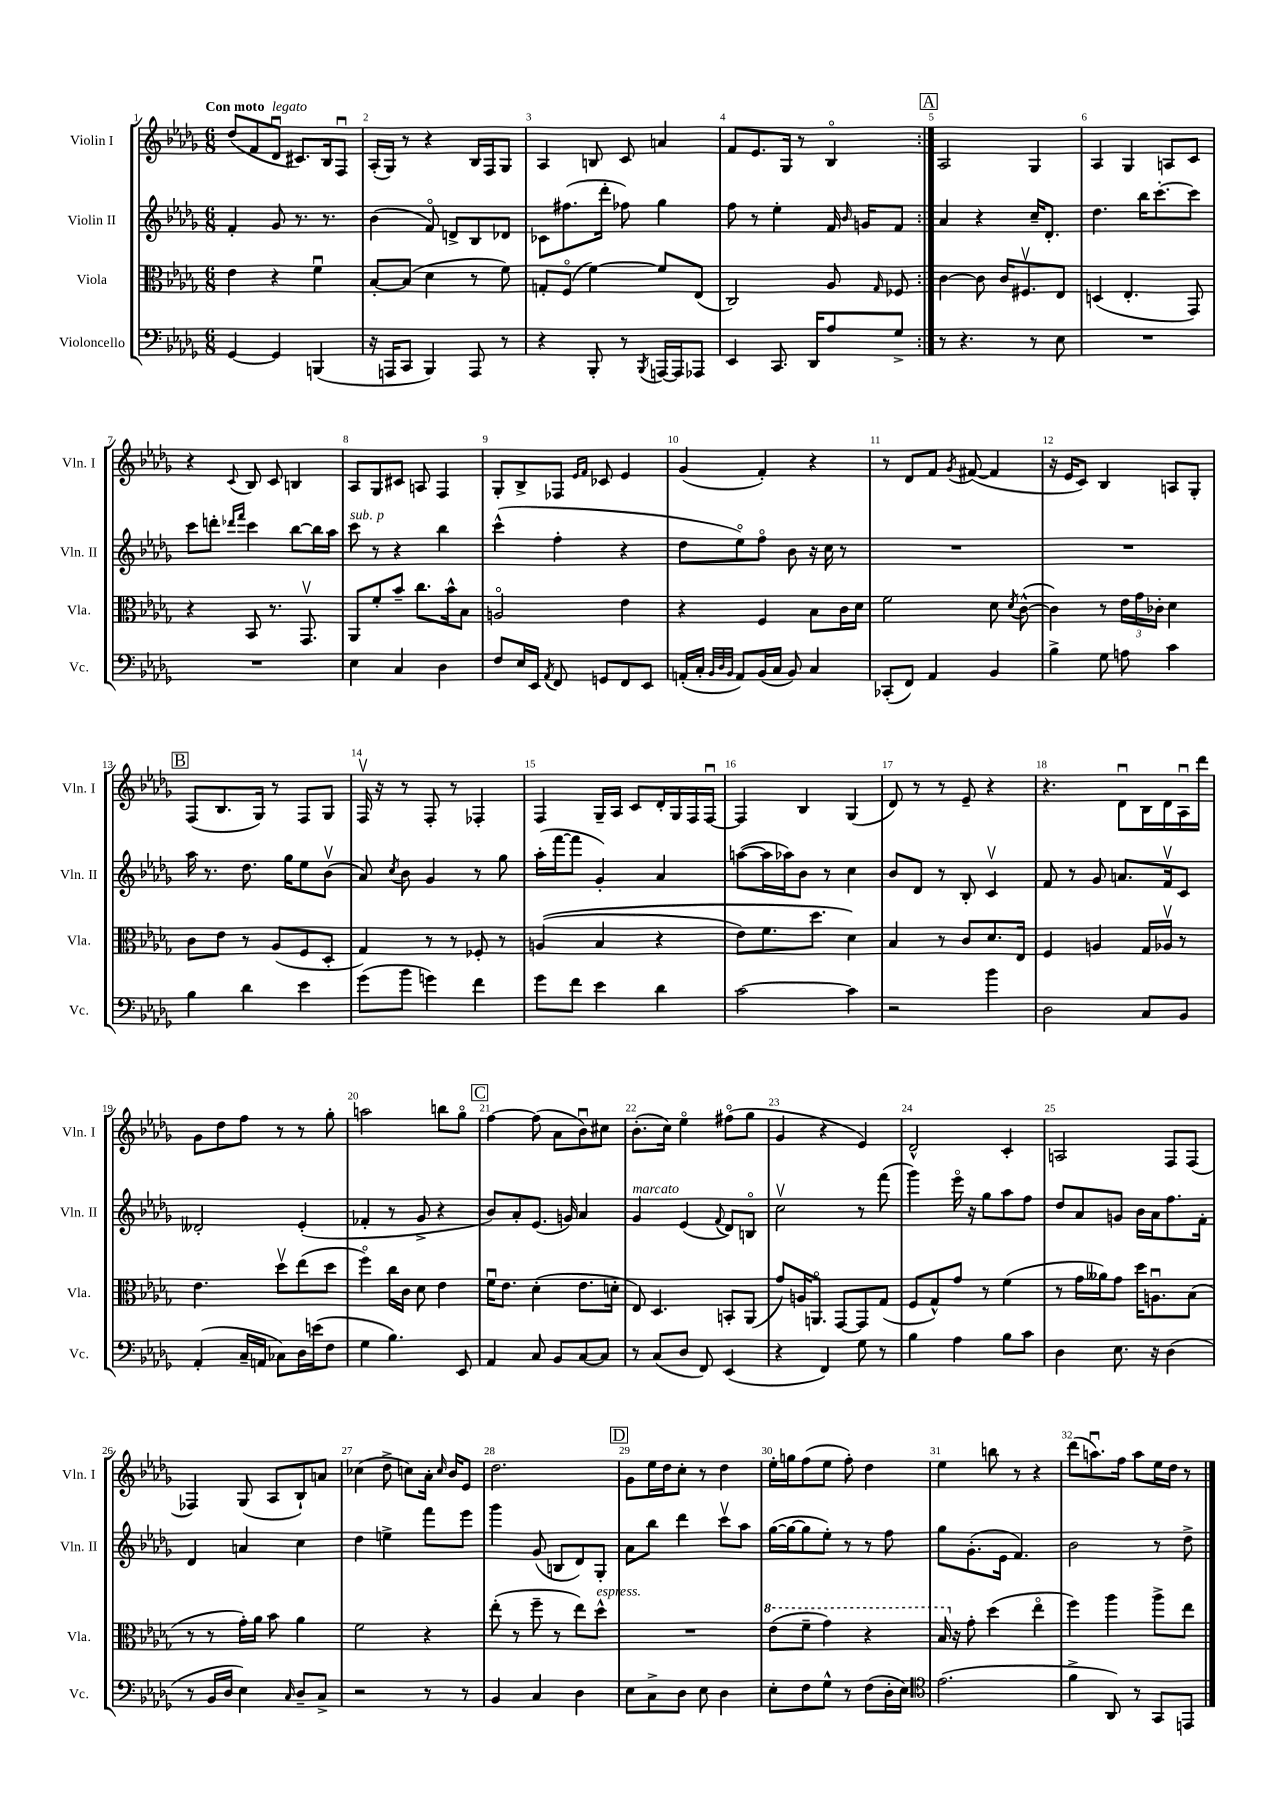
<<
\new StaffGroup <<
\new Staff = "s0" \with { instrumentName = "Violin I" shortInstrumentName = "Vln. I" } {
    \clef treble \key des \major \numericTimeSignature \time 6/8 \tempo "Con moto"
    \autoBeamOff \repeat volta 2 { des''8[( f'8 des'8]\downbow^\markup { \italic "legato" } cis'8.[) bes16 f8]\downbow |
    aes16[-.( ges16]) r8 r4 bes16[ f16 ges8] |
    aes4 b8 c'8 a'4 |
    f'8[ ees'8. ges16] r8 bes4\flageolet | }
    \mark \markup { \box "A" } aes2 ges4 |
    aes4 ges4 a8[ c'8] |
    r4 \appoggiatura { c'8 } bes8 c'8 b4 |
    aes8[ ges8 cis'8] a8 f4 |
    ges8[-. bes8-> fes8] \grace { ees'16[ f'16] } ces'8 ees'4 |
    ges'4( f'4-.) r4 |
    r8 des'8[ f'8] \acciaccatura { ges'8 } fis'8~( fis'4 |
    r16 ees'16[ c'8]) bes4 a8[ ges8]-. |
    \mark \markup { \box "B" } f8[( bes8. ges16]) r8 f8[ ges8] |
    f16\upbow r16 r8 f8-. r8 fes4-. |
    f4 ges16[-- aes16] c'8[ des'16-. ges16 f16 f16]~\downbow |
    f4 bes4 ges4( |
    des'8) r8 r8 ees'8-- r4 |
    r4. des'8[\downbow bes16 des'16 aes16\downbow des'''16] |
    ges'8[ des''8 f''8] r8 r8 ges''8-. |
    a''2 b''8[ ges''8]\flageolet |
    \mark \markup { \box "C" } f''4~ f''8( aes'8[ bes'8\downbow) cis''8] |
    bes'8.[-.( c''16]) ees''4\flageolet fis''8[\flageolet( ges''8] |
    ges'4 r4 ees'4) |
    des'2-^ c'4-. |
    a2 f8[ f8]( |
    fes4) ges8( aes8[ bes8-!) a'8] |
    ces''4( des''8-> c''8[) aes'16]-. \grace { c''16 } bes'16[ ees'8] |
    des''2. |
    \mark \markup { \box "D" } ges'8[ ees''16 des''16 c''8]-. r8 des''4 |
    ees''16[-. g''16 f''8( ees''8] f''8-.) des''4 |
    ees''4 b''8 r8 r4 |
    des'''8[( a''8.\downbow) f''16] a''8[ ees''16 des''16] r8 \bar "|." |
}
\new Staff = "s1" \with { instrumentName = "Violin II" shortInstrumentName = "Vln. II" } {
    \clef treble \key des \major \numericTimeSignature \time 6/8
    \autoBeamOff \repeat volta 2 { f'4-. ges'8 r8. r8. |
    bes'4( f'8\flageolet) d'8[-> bes8 des'8] |
    ces'8[ fis''8.( des'''16]-. fes''8) ges''4 |
    f''8 r8 ees''4-. f'16 \grace { bes'16 } g'16[ f'8] | }
    \mark \markup { \box "A" } aes'4 r4 c''16[-- des'8.]-. |
    des''4. bes''16[ c'''8.~-. c'''8] |
    c'''8[ d'''8]-. \grace { des'''16[ f'''16] } c'''4 bes''8[~ bes''16 aes''16] |
    c'''8^\markup { \italic "sub. p" } r8 r4 bes''4 |
    c'''4-^( f''4-. r4 |
    des''8[ ees''8\flageolet) f''8]\flageolet bes'8 r16 c''16 r8 |
    R2. |
    R2. |
    \mark \markup { \box "B" } aes''16 r8. des''8. ges''16[ ees''8 bes'8]\upbow( |
    aes'8) \acciaccatura { c''8 } bes'8 ges'4 r8 ges''8 |
    aes''16[-.( f'''16~ f'''8] ges'4-.) aes'4 |
    a''8[~( a''16 aes''16) bes'8] r8 c''4 |
    bes'8[ des'8] r8 bes8-. c'4\upbow |
    f'8 r8 ges'8 a'8.[ f'16\upbow c'8] |
    deses'2-. ees'4-.( |
    fes'4-. r8 ges'8-> r4 |
    \mark \markup { \box "C" } bes'8[) aes'8-. ees'8.]( g'16) aes'4 |
    ges'4^\markup { \italic "marcato" } ees'4( \appoggiatura { f'8 } des'8[) b8]\flageolet |
    c''2\upbow r8 f'''8( |
    ges'''4) ees'''16\flageolet r16 ges''8[ aes''8 f''8] |
    des''8[ aes'8 g'8] bes'16[ aes'16 f''8. f'16]-. |
    des'4 a'4 c''4 |
    des''4 e''4-> f'''8[ ees'''8] |
    ges'''4 ges'8( b8[ des'8) ges8]-. |
    \mark \markup { \box "D" } aes'8[ bes''8] des'''4 c'''8[\upbow aes''8] |
    ges''16[~( ges''16~ ges''8 ees''8]-.) r8 r8 f''8 |
    ges''8[ ges'8.-.( ees'16] f'4.) |
    bes'2 r8 des''8-> \bar "|." |
}
\new Staff = "s2" \with { instrumentName = "Viola" shortInstrumentName = "Vla." } {
    \clef alto \key des \major \numericTimeSignature \time 6/8
    \autoBeamOff \repeat volta 2 { ees'4 r4 f'4\downbow |
    bes8[~-. bes8]( des'4 r8 f'8) |
    g8[-. f8]\flageolet( f'4~) f'8[ ees8]( |
    c2) aes8 \grace { ges16 } fes8 | }
    \mark \markup { \box "A" } c'4~ c'8 c'16[ fis8.\upbow ees8] |
    d4( ees4.-. ges,8) |
    r4 bes,8 r8. ges,8.\upbow |
    aes,8[ f'8-. bes'8]-- c''8.[ bes'16-^ bes8] |
    a2\flageolet ees'4 |
    r4 f4 bes8[ c'16 des'16] |
    f'2 des'8 \acciaccatura { des'8 } c'8~-^( |
    c'4) r8 \tuplet 3/2 { ees'16[ ges'16 ces'16]-. } des'4 |
    \mark \markup { \box "B" } c'8[ ees'8] r8 aes8[( f8 des8]-. |
    ges4) r8 r8 fes8-. r8 |
    a4(\( bes4 r4 |
    ees'8[) f'8. des''8.] des'4\) |
    bes4 r8 c'8[ des'8. ees16] |
    f4 a4 ges16[ aes16]\upbow r8 |
    ees'4. des''8[\upbow ees''8( des''8] |
    f''4\flageolet) c''16[ c'16] des'8 ees'4 |
    \mark \markup { \box "C" } f'16[\downbow ees'8.] des'4-.( ees'8.[ d'16]-. |
    ees8) des4. b,8[-. aes,8]( |
    ges'8[) a16 a,8.]\flageolet ges,8[~ ges,8 ges8]( |
    f8[ ges8-^) ges'8] r8 f'4( |
    r8 ges'16[ aeses'16) ges'8] des''16[ a8.\downbow bes8]( |
    r8 r8 ges'16[-.) aes'16] bes'8 aes'4 |
    f'2 r4 |
    ees''8-.( r8 f''8-- r8 ees''8[) des''8]-^^\markup { \italic "espress." } |
    \mark \markup { \box "D" } R2. |
    \ottava #1 ees''8[( f''8]-- ges''4) r4 |
    bes'16 \ottava #0 r16 ges'8-. des''4( ees''4\flageolet |
    f''4) aes''4 aes''8[-> ees''8] \bar "|." |
}
\new Staff = "s3" \with { instrumentName = "Violoncello" shortInstrumentName = "Vc." } {
    \clef bass \key des \major \numericTimeSignature \time 6/8
    \autoBeamOff \repeat volta 2 { ges,4~ ges,4 b,,4( |
    r16 a,,16[ c,8] bes,,4) a,,8 r8 |
    r4 bes,,8-. r8 \acciaccatura { bes,,8 } a,,16[~ a,,16 aes,,8] |
    ees,4 c,8. des,16[ aes8 ges8]-> | }
    \mark \markup { \box "A" } r8 r4. r8 ees8 |
    R2. |
    R2. |
    ees4 c4 des4 |
    f8[ ees16 ees,16] \acciaccatura { aes,8 } f,8 g,8[ f,8 ees,8] |
    a,16[-.( c16]-. \grace { bes,32[ des32 bes,32] } a,8[) bes,16( c16] bes,8) c4 |
    ces,8[-.( f,8]) aes,4 bes,4 |
    bes4-> ges8 a8 c'4 |
    \mark \markup { \box "B" } bes4 des'4 ees'4 |
    ges'8[( bes'8] g'4) f'4 |
    ges'8[ f'8] ees'4 des'4 |
    c'2~ c'4 |
    r2 bes'4 |
    des2 c8[ bes,8] |
    aes,4-.( c16[-- a,16] ces8[) des16 e'16( f8] |
    ges4 bes4.) ees,8 |
    \mark \markup { \box "C" } aes,4 c8 bes,8[ c8~ c8] |
    r8 c8[( des8] f,8) ees,4( |
    r4 f,4) ges8 r8 |
    bes4 aes4 bes8[ c'8] |
    des4 ees8. r16 des4( |
    r8 bes,16[ des16] ees4) \grace { c16 } des8[-- c8]-> |
    r2 r8 r8 |
    bes,4 c4 des4 |
    \mark \markup { \box "D" } ees8[ c8-> des8] ees8 des4 |
    ees8[-. f8 ges8]-^ r8 f8[( des16-. ees16]) |
    \clef tenor ees'2.( |
    f'4-> aes,8) r8 ges,8[ e,8] \bar "|." |
}
>>
>>
\layout { \context { \Score \override BarNumber.break-visibility = ##(#f #t #t) barNumberVisibility = #all-bar-numbers-visible } }
